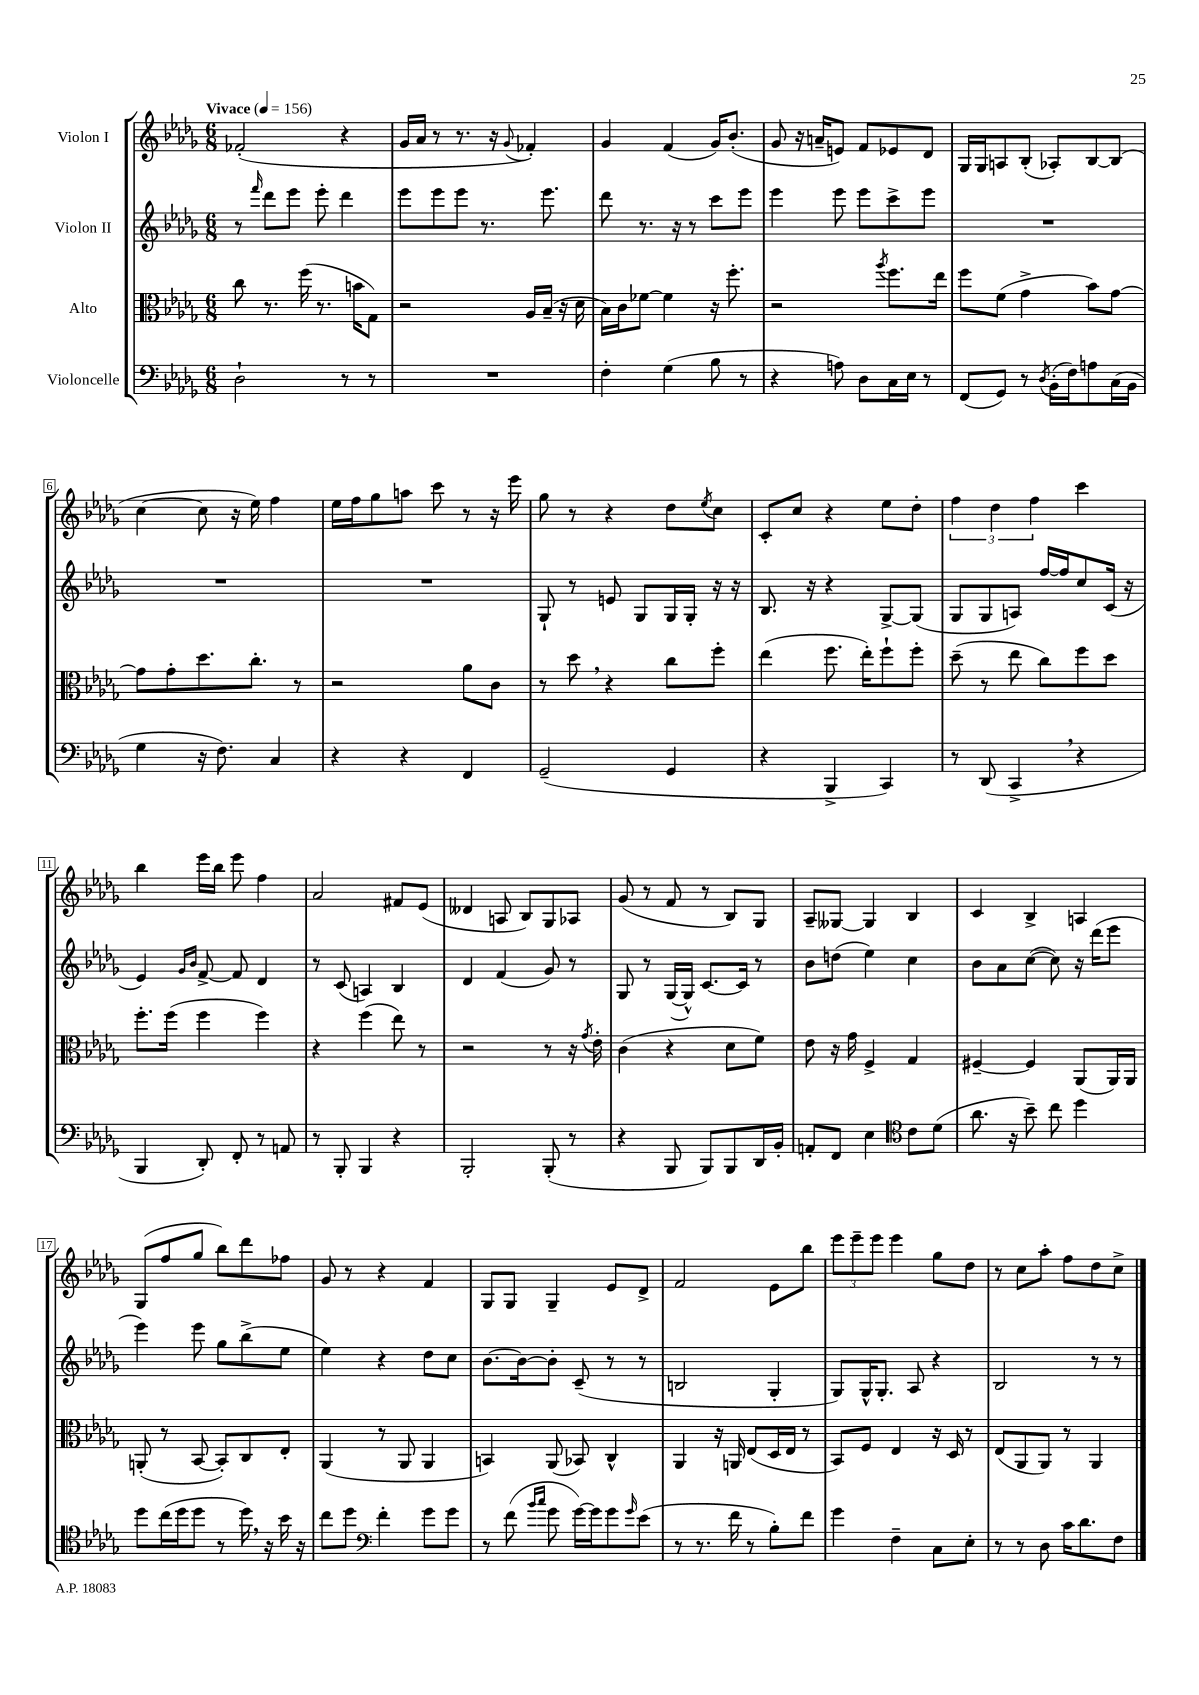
<<
\new StaffGroup <<
\new Staff = "s0" \with { instrumentName = "Violon I" } {
    \clef treble \key des \major \numericTimeSignature \time 6/8 \tempo "Vivace" 4 = 156
    fes'2-.( r4 |
    ges'16 aes'16 r8 r8. r16 \appoggiatura { ges'8 } fes'4-.) |
    ges'4 f'4( ges'16) bes'8.-.( |
    ges'8 r16 a'16-- e'8) f'8 ees'8 des'8 |
    ges16 ges16 a8 bes8-.( aes8-.) bes8~ bes8( |
    c''4~ c''8 r16 ees''16) f''4 |
    ees''16 f''16 ges''8 a''8 c'''8 r8 r16 ees'''16 |
    ges''8 r8 r4 des''8 \acciaccatura { ees''8 } c''8 |
    c'8-. c''8 r4 ees''8 des''8-. |
    \tuplet 3/2 { f''4 des''4 f''4 } c'''4 |
    bes''4 ees'''16 bes''16 ees'''8 f''4 |
    aes'2 fis'8 ees'8( |
    deses'4 a8 bes8) ges8 aes8 |
    ges'8( r8 f'8 r8 bes8) ges8 |
    aes8-- geses8~ geses4 bes4 |
    c'4 bes4-> a4 |
    ges8( f''8 ges''8 bes''8) des'''8 fes''8 |
    ges'8 r8 r4 f'4 |
    ges8 ges8 ges4-- ees'8 des'8-> |
    f'2 ees'8 bes''8 |
    \tuplet 3/2 { ees'''8 ees'''8-- ees'''8 } ees'''4 ges''8 des''8 |
    r8 c''8 aes''8-. f''8 des''8 c''8-> \bar "|." |
}
\new Staff = "s1" \with { instrumentName = "Violon II" } {
    \clef treble \key des \major \numericTimeSignature \time 6/8
    r8 \grace { f'''16 } des'''8 ees'''8 ees'''8-. des'''4 |
    ees'''8 ees'''8 ees'''8 r8. ees'''8. |
    des'''8 r8. r16 r8 c'''8 ees'''8 |
    ees'''4 ees'''8 ees'''8 c'''8-> ees'''8 |
    R2. |
    R2. |
    R2. |
    ges8-! r8 e'8 ges8 ges16 ges16-. r16 r16 |
    bes8. r16 r4 ges8~-> ges8( |
    ges8 ges8 a8) f''16~ f''16 c''8 c'16( r16 |
    ees'4) \grace { ges'16 bes'16 } f'8~-> f'8 des'4 |
    r8 c'8( a4) bes4 |
    des'4 f'4( ges'8) r8 |
    ges8 r8 ges16~( ges16-^) c'8.~ c'16 r8 |
    bes'8 d''8( ees''4) c''4 |
    bes'8 aes'8 c''8~( c''8) r16 des'''16( ees'''8 |
    ees'''4) ees'''8 ges''8 bes''8->( ees''8 |
    ees''4) r4 des''8 c''8 |
    bes'8.~ bes'16~ bes'8-. c'8--( r8 r8 |
    b2 ges4-. |
    ges8) ges16-^ ges8.-. aes8 r4 |
    bes2 r8 r8 \bar "|." |
}
\new Staff = "s2" \with { instrumentName = "Alto" } {
    \clef alto \key des \major \numericTimeSignature \time 6/8
    c''8 r8. f''16( r8. b'16 ges8) |
    r2 aes16 bes16--( r16 des'16 |
    bes16) c'16 fes'8~ fes'4 r16 f''8.-. |
    r2 \acciaccatura { aes''8 } f''8. ees''16 |
    f''8 f'8( ges'4-> bes'8) ges'8~ |
    ges'8 ges'8-. des''8. c''8.-. r8 |
    r2 aes'8 c'8 |
    r8 des''8 \breathe r4 c''8 f''8-. |
    ees''4( f''8. ees''16-.) f''8-! f''8-. |
    des''8--( r8 ees''8 c''8) f''8 des''8 |
    f''8.-. f''16( f''4 f''4) |
    r4 f''4( ees''8) r8 |
    r2 r8 r16 \acciaccatura { ges'8 } ees'16-. |
    c'4( r4 des'8 f'8) |
    ees'8 r16 ges'16 f4-> ges4 |
    fis4~-- fis4 aes,8( aes,16) aes,16 |
    a,8-.( r8 bes,8~ bes,8-.) c8 ees8-. |
    aes,4( r8 aes,8 aes,4 |
    b,4) aes,8( bes,8) c4-^ |
    aes,4 r16 a,16 ees8( des16 ees16 r8 |
    bes,8) f8 ees4 r16 des16 r8 |
    ees8( aes,8 aes,8) r8 aes,4 \bar "|." |
}
\new Staff = "s3" \with { instrumentName = "Violoncelle" } {
    \clef bass \key des \major \numericTimeSignature \time 6/8
    des2-! r8 r8 |
    R2. |
    f4-. ges4( bes8 r8 |
    r4 a8) des8 c16 ees16 r8 |
    f,8( ges,8) r8 \acciaccatura { des8 } bes,16-.( f16) a8 c16( bes,16 |
    ges4 r16 f8.) c4 |
    r4 r4 f,4 |
    ges,2--( ges,4 |
    r4 bes,,4-> c,4) |
    r8 des,8( c,4-> \breathe r4 |
    bes,,4 des,8-.) f,8-. r8 a,8 |
    r8 bes,,8-. bes,,4 r4 |
    bes,,2-. bes,,8-.( r8 |
    r4 bes,,8 bes,,8) bes,,8 des,16 bes,16-. |
    a,8-. f,8 ees4 \clef tenor c'8 des'8( |
    aes'8. r16 bes'8--) c''8 des''4 |
    des''8 c''16( des''16 des''8 r8 des''16) \breathe r16 bes'16 r16 |
    c''8 des''8 \clef bass f'4-. ges'8 ges'8 |
    r8 f'8( \grace { bes'16 c''16 } ges'8 ges'16~) ges'16 ges'8 \grace { ges'16 } ees'8( |
    r8 r8. f'16 r8 bes8-.) f'8 |
    ges'4 f4-- c8 ees8-. |
    r8 r8 des8 c'16 des'8. f8 \bar "|." |
}
>>
>>
\layout { \context { \Score \override BarNumber.stencil = #(make-stencil-boxer 0.1 0.3 ly:text-interface::print) } }
